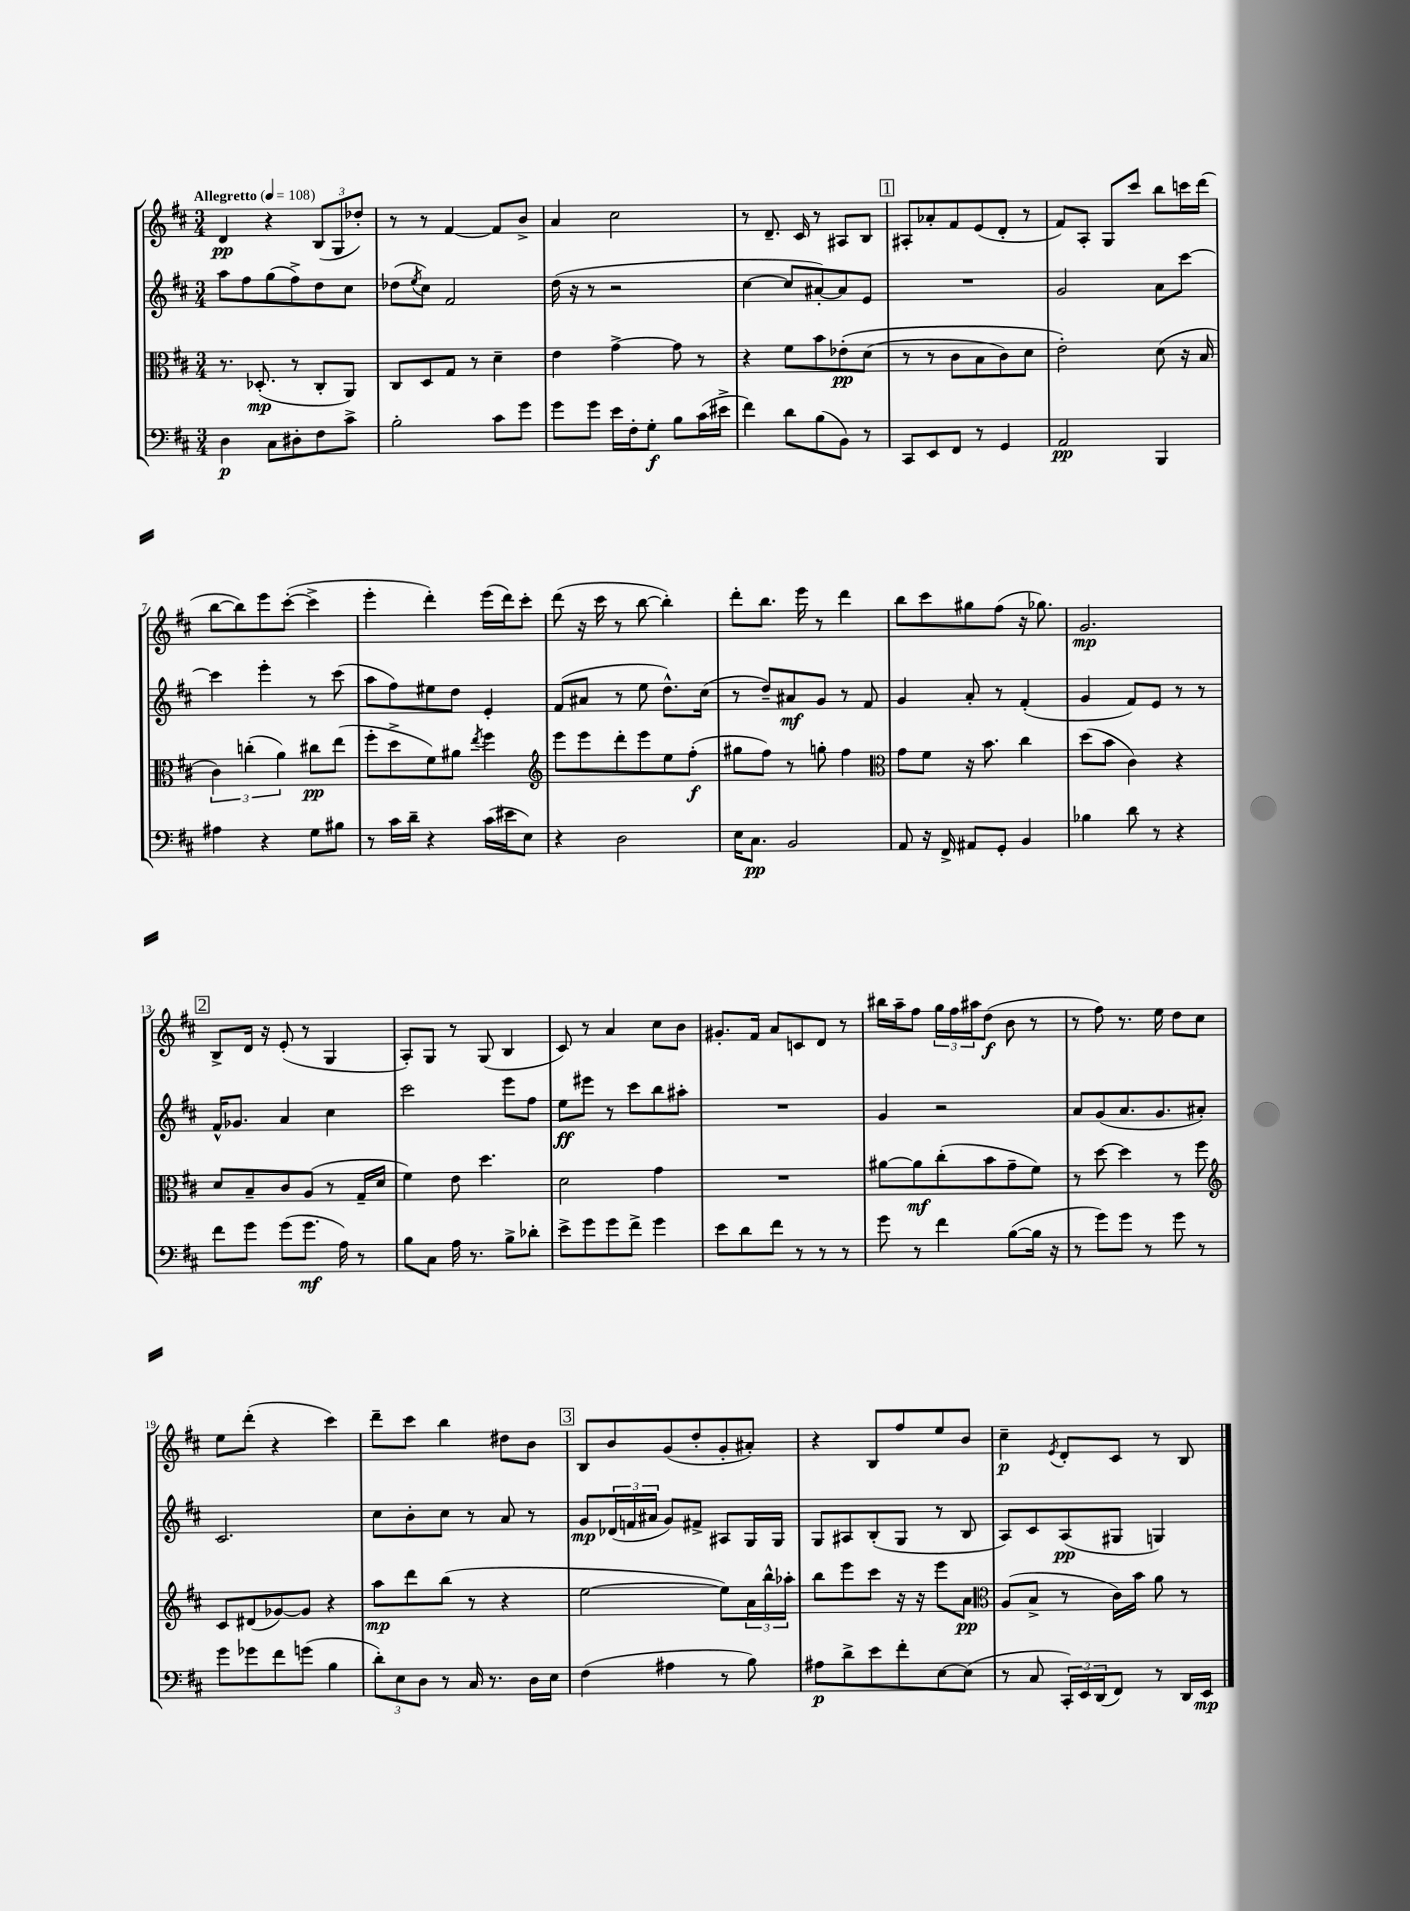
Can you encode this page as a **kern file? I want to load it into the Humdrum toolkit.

**kern	**kern	**kern	**kern
*staff4	*staff3	*staff2	*staff1
*clefF4	*clefC3	*clefG2	*clefG2
*k[f#c#]	*k[f#c#]	*k[f#c#]	*k[f#c#]
*M3/4	*M3/4	*M3/4	*M3/4
*MM108	*MM108	*MM108	*MM108
4D	8.r	8aa	4d
.	.	8ff#	.
.	(8.D-'	.	.
8C#	.	(8gg	4r
8D#'	8r	8ff#^)	.
8F#	8C#'	8dd	(12B
.	.	.	12G
8c#^	8AA)	8cc#	.
.	.	.	12dd-')
=	=	=	=
2B'	8C#	(8dd-	8r
.	.	8qee	.
.	8D	8cc#)	8r
.	8G	2f#	[4f#
.	8r	.	.
8c#	4d~	.	8f#]
8g	.	.	8b^
=	=	=	=
8g	4e	(16dd	4a
.	.	16r	.
8g	.	8r	.
16e	[4g^	2r	2cc#
16F#'	.	.	.
8G'	.	.	.
8B	8g]	.	.
(16c#	8r	.	.
16e#^	.	.	.
=	=	=	=
4f#)	4r	[4cc#	8r
.	.	.	8.d~
8d	8f#	8cc#]	.
.	.	.	16c#
(8B	8b	[8a#')	8r
8BB)	&(8e-'	8a#]	8A#
8r	(8d	8e	8B
=	=	=	=
8CC#	8r	2.r	8A#'
8EE	8r	.	8a-'
8FF#	8c#	.	8f#
8r	8B	.	(8e
4GG	8c#)	.	8d'
.	8d	.	8r
=	=	=	=
2AA	2e'&)	2g	8f#)
.	.	.	8A'
.	.	.	8G
.	.	.	8ccc#
4BBB	(8d	8a	8bb
.	16r	[8ccc#	16ccc
.	16B	.	(16ddd
=	=	=	=
4A#	6c#)	4ccc#]	[8bb
.	.	.	8bb])
.	(6cc'	.	.
4r	.	4eee'	8eee
.	6a)	.	.
.	.	.	([8ccc#'
8G	8cc#	8r	4ccc#^]
8B#	(8ee	(8ccc#	.
=	=	=	=
8r	8ff#'	8aa	4eee'
16c#	8dd^	8ff#)	.
16d~	.	.	.
4r	8f#)	8ee#	4ddd')
.	8a#	8dd	.
.	8qee	.	.
(16c#	4ff#	4e'	(16eee
16e#	.	.	16ddd)
8E)	.	.	8ccc#'
=	=	=	=
*	*clefG2	*	*
4r	8eee	(8f#	(8ddd
.	8eee	8a#	16r
.	.	.	16ccc#
2D	8ddd'	8r	8r
.	8eee	8ee	[8bb
.	8ee	8.dd^^)	4bb'])
.	(8ff#'	.	.
.	.	(16cc#	.
=	=	=	=
16E	8gg#	8r	8ddd'
8.C#	.	.	.
.	8ff#)	8dd~)	8.bb
2BB	8r	8a#	.
.	.	.	16eee
.	8gg'	8g	8r
.	4ff#	8r	4ddd
.	.	8f#	.
=	=	=	=
*	*clefC3	*	*
8AA	8g	4g	8bb
16r	8f#	.	8ccc#
16FF#^	.	.	.
8AA#	16r	8a'	8gg#
.	8.b	.	.
8GG'	.	8r	(8ff#
4BB	4cc#	(4f#'	16r
.	.	.	8.gg-)
=	=	=	=
4B-	(8dd	4g	2.g
.	8b	.	.
8d	4c#)	8f#)	.
8r	.	8e	.
4r	4r	8r	.
.	.	8r	.
=	=	=	=
8f#	8d	16f#^^	8B^
.	.	8.g-	.
8g	8B~	.	16d
.	.	.	16r
(8g	8c#	4a	(8e'
8.g	(8A	.	8r
.	8r	4cc#	4G
16A)	.	.	.
8r	16G~	.	.
.	16d	.	.
=	=	=	=
8B	4f#)	2ccc#	8A')
8C#	.	.	8G
16A	8e	.	8r
8.r	.	.	.
.	4.dd	.	(8G
8B^	.	8eee	4B
8d-'	.	8ff#	.
=	=	=	=
8e^	2d	8ee	8c#)
8g	.	8eee#	8r
8g	.	8r	4a
8f#^	.	8ccc#	.
4g	4g	8bb	8cc#
.	.	8aa#'	8b
=	=	=	=
8e	2.r	2.r	8.g#'
8d	.	.	.
.	.	.	16f#
8f#	.	.	8a
8r	.	.	8c
8r	.	.	8d
8r	.	.	8r
=	=	=	=
8g	[8a#	4g	16bb#
.	.	.	16aa~
8r	8a#]	.	8ff#
4f#	(8cc#'	2r	24gg
.	.	.	24ff#
.	.	.	24aa#
.	8b	.	(8dd
([8B	8g~	.	8b
16B]	8f#)	.	8r
16r	.	.	.
=	=	=	=
8r	8r	8a	8r
8g)	[8dd	(8g	8ff#)
8g	4dd]	8.a	8.r
8r	.	.	.
.	.	8.g	16ee
8g	8r	.	8dd
8r	8ff#	8a#')	8cc#
=	=	=	=
*	*clefG2	*	*
8g	8c#	2.c#	8ee
8g-	(8d#	.	(8ddd'
8f#	[8g-)	.	4r
(8g	8g-]	.	.
4B	4r	.	4ccc#)
=	=	=	=
12d')	8aa	8cc#	8ddd~
12E	.	.	.
.	8ddd	8b'	8ccc#
12D	.	.	.
8r	(8bb	8cc#	4bb
16C#	8r	8r	.
8.r	.	.	.
.	4r	8a	8dd#
16D	.	8r	8b
16E	.	.	.
=	=	=	=
(4F#	[2ee	8g	8B
.	.	(24d-	8b
.	.	24f	.
.	.	24a#	.
4A#	.	8g)	(8g
.	.	8f#^	8dd'
8r	8ee])	8A#	8g'
8B)	24a	16G	8a#')
.	24bb^^	.	.
.	.	16G	.
.	24aa-'	.	.
=	=	=	=
8A#	8bb	8G	4r
8d^	8eee	8A#	.
8e	8ccc#	(8B'	8B
8f#'	16r	8G	8ff#
.	16r	.	.
[8E	8eee	8r	8ee
(8E]	8a	8B	8b
=	=	=	=
*	*clefC3	*	*
8r	(8A	8A)	4cc#~
8C#	8B^	8c#	.
.	.	.	8qe
24CC#')	8r	(8A	8d'
24EE	.	.	.
(24DD	.	.	.
8FF#)	16c#)	8G#	8c#
.	16b	.	.
8r	8a	4G)	8r
16DD	8r	.	8B
16EE	.	.	.
==	==	==	==
*-	*-	*-	*-
